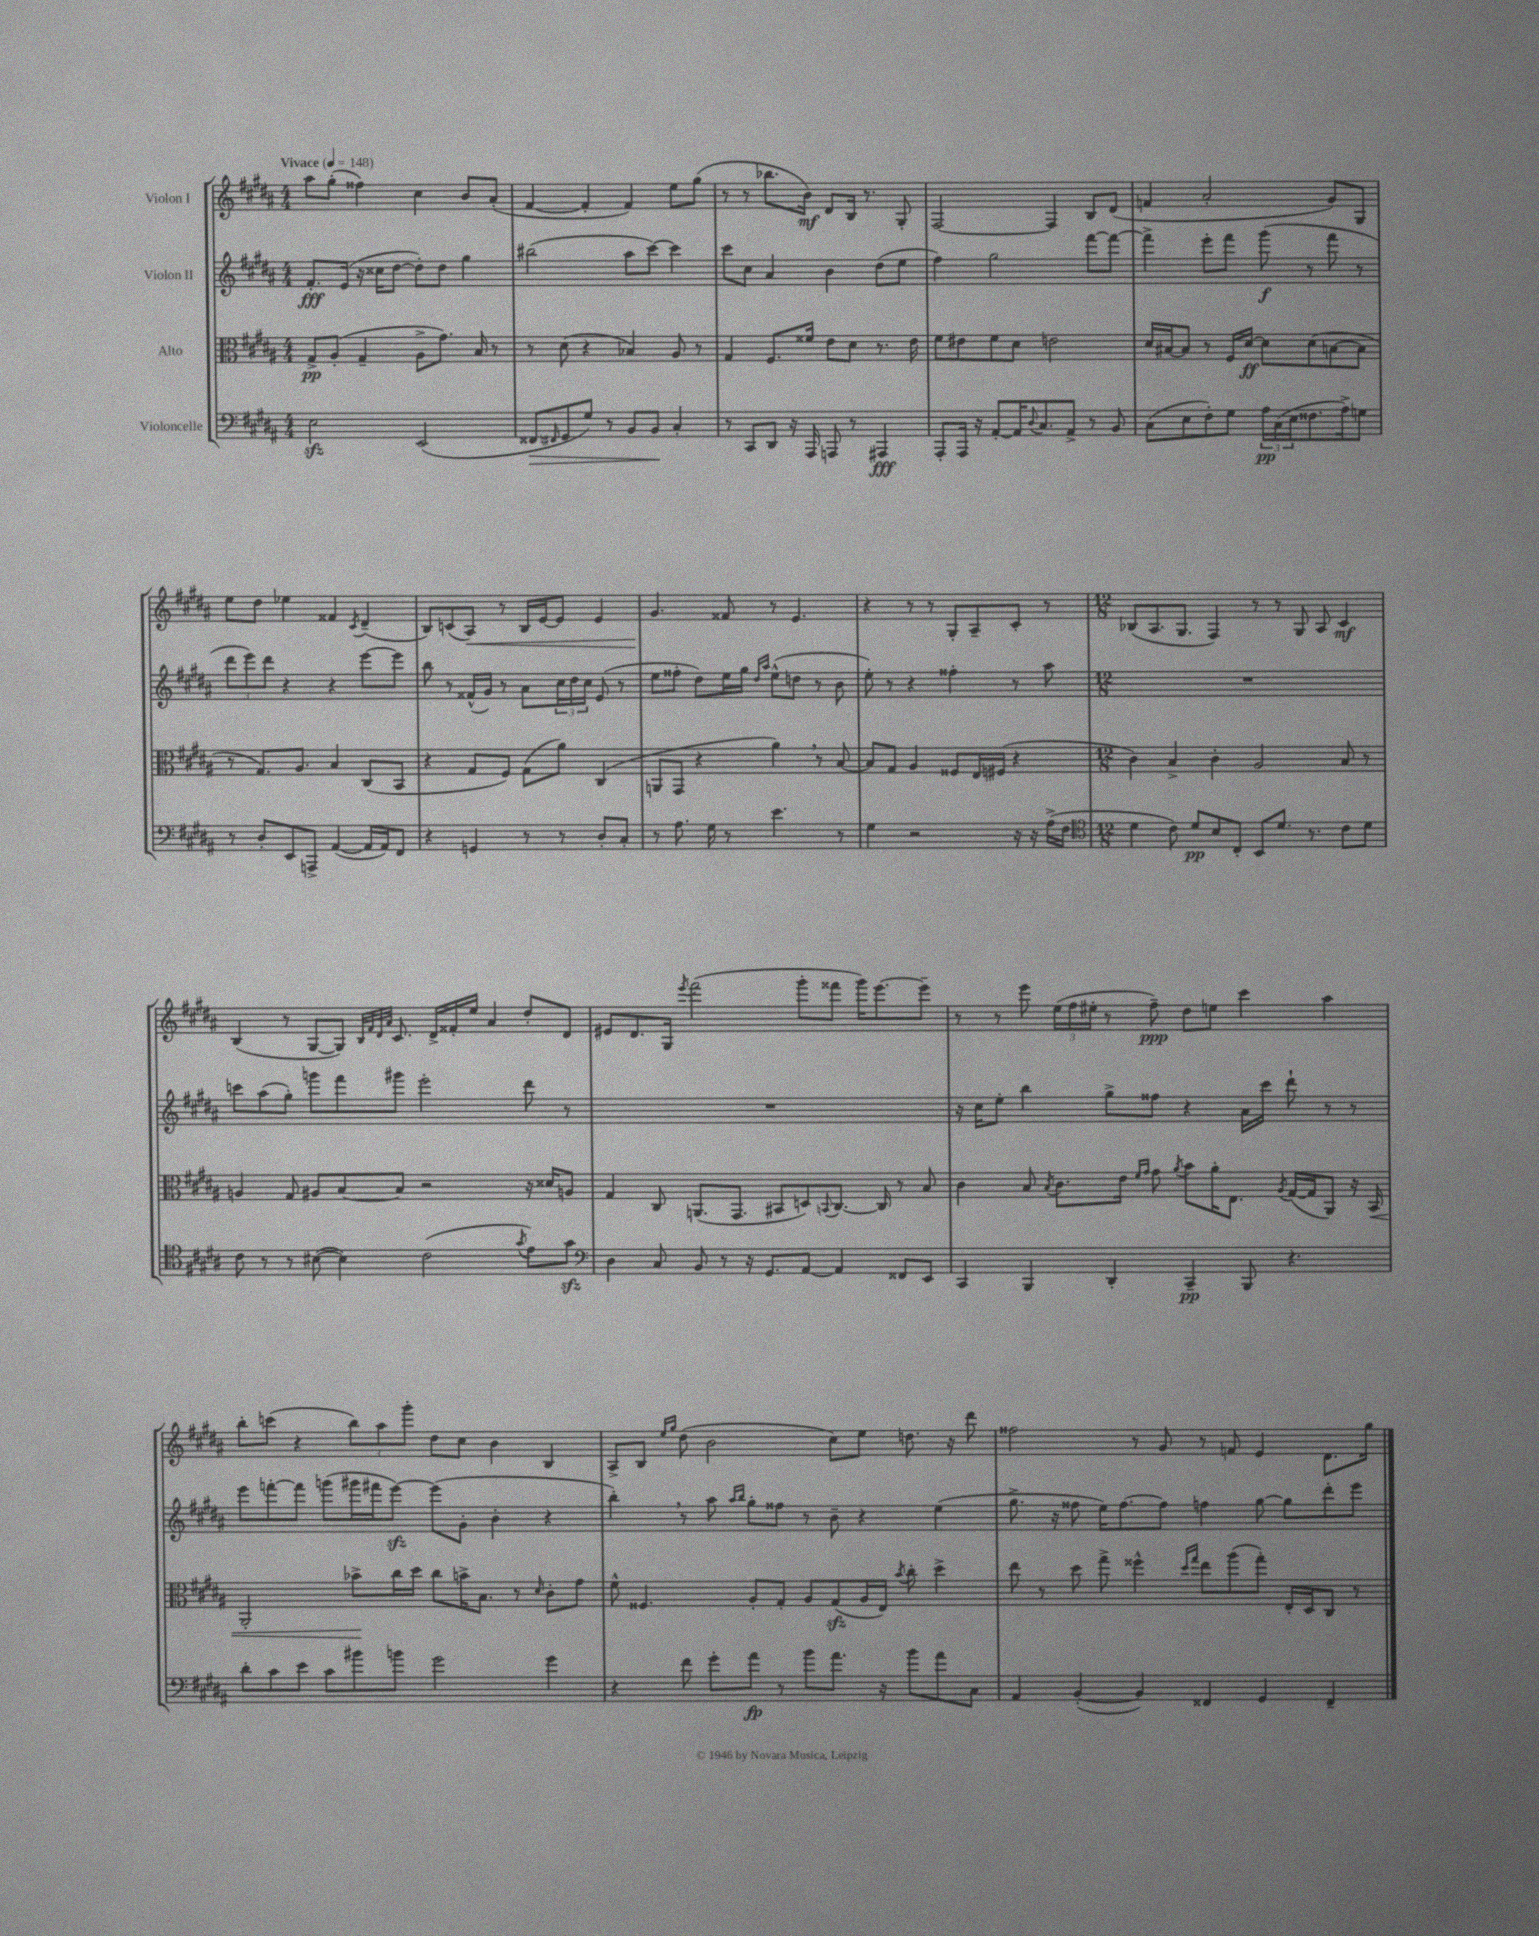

**kern	**kern	**kern	**kern
*staff4	*staff3	*staff2	*staff1
*clefF4	*clefC3	*clefG2	*clefG2
*k[f#c#g#d#a#]	*k[f#c#g#d#a#]	*k[f#c#g#d#a#]	*k[f#c#g#d#a#]
*M4/4	*M4/4	*M4/4	*M4/4
*MM148	*MM148	*MM148	*MM148
2E\	8G#^/L	8.f#'/L	8aa#\L
.	(8A#'/J	.	(8gg#'\J
.	.	(16e/Jk	.
.	4G#~/	16r	4ff##\)
.	.	16cc##\LK	.
.	.	[8dd#\J	.
(2EE/	8A#^\L	8dd#'\]L)	4cc#\
.	8.g#\J)	8dd#\J	.
.	.	4gg#\	8b/L
.	16B/	.	.
.	8r	.	(8a#'/J
=	=	=	=
8FF##/L	8r	(2bb#\	[4f#/
16qqFF#/	.	.	.
8GG#/	(8d#\	.	.
8G#/J)	4r	.	4f#'/]
8r	.	.	.
8BB/L	4B-/)	8aa#\L	4f#/)
8BB/J	.	[8ccc#\J)	.
4C#'/	8A#/	4ccc#\]	8ee\L
.	8r	.	(8gg#\J
=	=	=	=
8r	4G#/	8ccc#\L	8r
8CC#/L	.	8cc#\J	8r
8DD#/J	8.F#/L	4a#/	8.bb-\L
16r	.	.	.
16AAA#/	16f##/Jk	.	16b\Jk)
8AAA/	8e\L	4b\	8d#/L
8r	8d#\J	.	16B/Jk
.	.	.	8.r
4AAA#/	8.r	(8dd#\L	.
.	.	8ee\J	8G#'/
.	16e\	.	.
=	=	=	=
8AAA#'/L	8f#\L	4ff#\)	[2F#/
16AAA#/Jk	8e#\	.	.
16r	.	.	.
[8AA#'/L	8f#\	2gg#\	.
16AA#/]K	8d#\J	.	.
8qqD#/	.	.	.
8.C#/	.	.	.
.	2e\	.	4F#/]
8AA#^/J	.	.	.
8r	.	[8fff#\L	8B/L
8BB/	.	8fff#\_J	(8d#/J
=	=	=	=
(8C#\L	16d#/LL	4fff#^\]	4f/
.	[16B#/J	.	.
8E\	8B#/]J	.	.
8F#'\)	8r	8eee'\L	2a#'/
8G#\J	16F#/LL	8fff#\J	.
.	[16d#/JJ	.	.
24A#\LL	8d#\]L	(8ggg#\	.
(24C#\	.	.	.
24E\J	.	.	.
8.F##\	(8d#\	8r	.
.	[8B\	8fff#\	8g#/L)
16A#^\k)	.	.	.
8G\J	8B\]J	8r	8G#/J
=	=	=	=
8r	8r	12ddd#\L	8ee\L
.	.	12eee\)	.
8D#'/L	8.G#/L)	.	8dd#\J
.	.	12ddd#\J	.
8EE/	.	4r	4ee-\
.	8.A#/J	.	.
8AAA^/J	.	.	.
([4AA#/	4B/	4r	4f##/
.	.	.	8qc#/
16AA#/]LL	(8C#/L	[8eee\L	(4d#~/
16AA#/J)	.	.	.
8FF#/J	8BB/J	8eee\]J	.
=	=	=	=
4r	4r	8bb\	8B/L)
.	.	8r	(8c/
4GG/	8G#/L	(16f##^^/LL	8A#/J)
.	.	16g#/JJ)	.
.	8F#/J)	8r	8r
8r	(8G#\L	8a#\L	16B/LL
.	.	.	[16e/J
8r	8a#\J)	24cc#\L	8e/]J
.	.	24dd#\	.
.	.	24cc#\JJ	.
8D#'/L	(4C#/	(8e/	4e/
8C#'/J	.	8r	.
=	=	=	=
8r	8AA/L	8ee\L	4.g#/
8.A#\	8GG#/J	8ff##'\J	.
.	4r	8dd#\L)	.
16G#\	.	.	.
8r	.	16ee\L	8f##/
.	.	16gg#\JJ	.
.	.	16qqdd#/LL	.
.	.	16qqaa#/JJ	.
4.e\	4a#\)	(8ee^^\L	8r
.	.	8dd\J	4.e/
.	8r	8r	.
8r	[8B/	8b\	.
=	=	=	=
4G#\	8B/]L	8ee'\)	4r
.	8G#/J	8r	.
2r	4A#/	4r	8r
.	.	.	8r
.	8F##/L	4ff##'\	8G#'/L
.	16E/L	.	8A#~/
.	(16F#/JJ	.	.
16r	4r	8r	8c#'/J
16r	.	.	.
(16A#^\LL	.	8aa#\	8r
16F#\JJ	.	.	.
=	=	=	=
*clefC4	*	*	*
*M12/8	*M12/8	*M12/8	*M12/8
4d#\	4c#\)	1.r	(8B-/L
.	.	.	8.A#/
8c#\)	4B^/	.	.
.	.	.	8.G#/J
8d#/L	.	.	.
8B/	4c#'\	.	4F#/)
8C#'/J	.	.	.
8BB/L	2A#/	.	8r
8.d#/J	.	.	8r
.	.	.	8G#/
8.r	.	.	.
.	.	.	8A#/
8c#\L	8B/	.	4c#/
8d#\J	8r	.	.
=	=	=	=
8c#\	4A/	8ccc\L	(4B/
8r	.	(8aa#\	.
8r	8G#/	8gg#'\J)	8r
([8B#\	8A#/L	8ggg\L	[8G#/L
4B#\])	[8B/	8fff#\	8G#/]J)
.	.	.	32qqB/LLL
.	.	.	32qqf#/
.	.	.	32qqd#/
.	.	.	32qqa#/JJJ
.	8B/]J	8ggg#\J	8.c#/
(2c#\	2r	2eee'\	.
.	.	.	16d#^/LL
.	.	.	16f##'/
.	.	.	16ee/JJ
.	.	.	4a#/
8qg#/	.	.	.
8e\L)	16r	8ddd#\	8dd#'/L
.	16d##/LK	.	.
8g#\J	8A/J	8r	8d#/J
=	=	=	=
*clefF4	*	*	*
4D#\	4G#/	1.r	8e#/L
.	.	.	8.d#/
8C#/	8C#/	.	.
.	.	.	16G#/Jk
.	.	.	8qeee/
8BB/	(8.AA/L	.	(2fff#\
8r	.	.	.
.	8.GG#/J	.	.
16r	.	.	.
8.GG#/L	.	.	.
.	8BB#/L	.	.
[8AA#/J	8D/)	.	8ggg#'\L
.	8qqBB/	.	.
4AA#/]	[8.C#/J	.	8fff##\J
.	.	.	16ggg#\LK)
.	16C#/]	.	[8.eee\
8FF##/L	8r	.	.
8EE/J	8B/	.	8eee~\]J
=	=	=	=
4CC#/	4c#\	16r	8r
.	.	16cc#\LK	.
.	.	8ee'\J	8r
4BBB/	8B/	4bb\	8eee\
.	8qB/	.	.
.	8.c#\L	.	(24ee\LL
.	.	.	24ff#\
.	.	.	24ee#'\JJ
4DD#'/	.	8gg#^\L	8r
.	16e\Jk	.	.
.	16qqf#/LL	.	.
.	16qqg#/JJ	.	.
.	8g#\	8ff##\J	8ff#~\)
.	8qa#/	.	.
4CC#~/	8b\L	4r	8dd#\L
.	16a#'\K	.	8ee\J
.	8.E\J	.	.
8BBB/	.	16a#\LL	4ccc#\
.	.	16ccc#\JJ	.
.	8qA#/	.	.
4.r	([16G#/LL	8ddd#`\	.
.	16G#/]J	.	.
.	8AA#/J)	8r	4aa#\
.	16r	8r	.
.	16BB/	.	.
=	=	=	=
8d#'\L	2AA#'/	8eee\L	8bb'\L
8c#\	.	[8fff'\	(8ccc\J
8e\J	.	8fff\]J	4r
8c#\L	.	(8ggg\L	.
8b#\	8b-^\L	16ggg#\L	12bb\L)
.	.	16fff#\J	.
.	.	.	12aa#\
8b\J	16cc#\L	[8eee\J)	.
.	.	.	12ggg#'\J
.	16dd#\JJ	.	.
2g#\	8cc#\L	(8eee\]L	8dd#\L
.	16b^\K	8g#'\J	8cc#\J
.	8.B\J	.	.
.	.	4b'\	4b\
.	8r	.	.
.	16qqd#/	.	.
4g#\	8c#'\L	4r	4B/
.	8g#\J	.	.
=	=	=	=
4r	8f#^^\	4bb'\)	8A#^/L
.	4.F##/	.	8B/J
.	.	.	16qqee/LL
.	.	.	16qqgg#/JJ
8f#\	.	8r	(8dd#\
8g#'\L	.	8aa#\	2b\
.	.	16qqaa#/LL	.
.	.	16qqbb/JJ	.
8a#\J	8A#'/L	8gg#'\L	.
8r	8G#'/J	8ff##\J	.
8b\L	8A#/L	8r	.
8.a#\J	(8G#/	8b~\	8cc#\L)
.	16A#/L	4r	8ee\J
16r	16E/JJ)	.	.
.	8qb/	.	.
8b\L	8cc#'\	.	8.dd\
8a#\	4dd#^\	(4ee\	.
.	.	.	16r
8C#\J	.	.	8ddd#\
=	=	=	=
4AA#/	8ee\	8.gg#^\	2ff##\
.	8r	.	.
.	.	16r	.
([4BB'/	8dd#\	8ff##\	.
.	8gg#^\	16ee\LK)	.
.	.	[8.ff##\	.
4BB/])	4ff##^^\	.	8r
.	.	8ff##\]J	8g#/
.	16qqdd#/LL	.	.
.	16qqgg#/JJ	.	.
4FF##/	8ee\L	4ff\	8r
.	(8aa#\	.	8f/
4GG#/	8gg#'\J)	[8gg#\	4e/
.	16E'/LL	8gg#\]L	.
.	16D#/J	.	.
4FF##~/	8C#/J	8ddd#'\	8.d#\L
.	8r	8eee\J	.
.	.	.	16gg#\Jk
==	==	==	==
*-	*-	*-	*-
